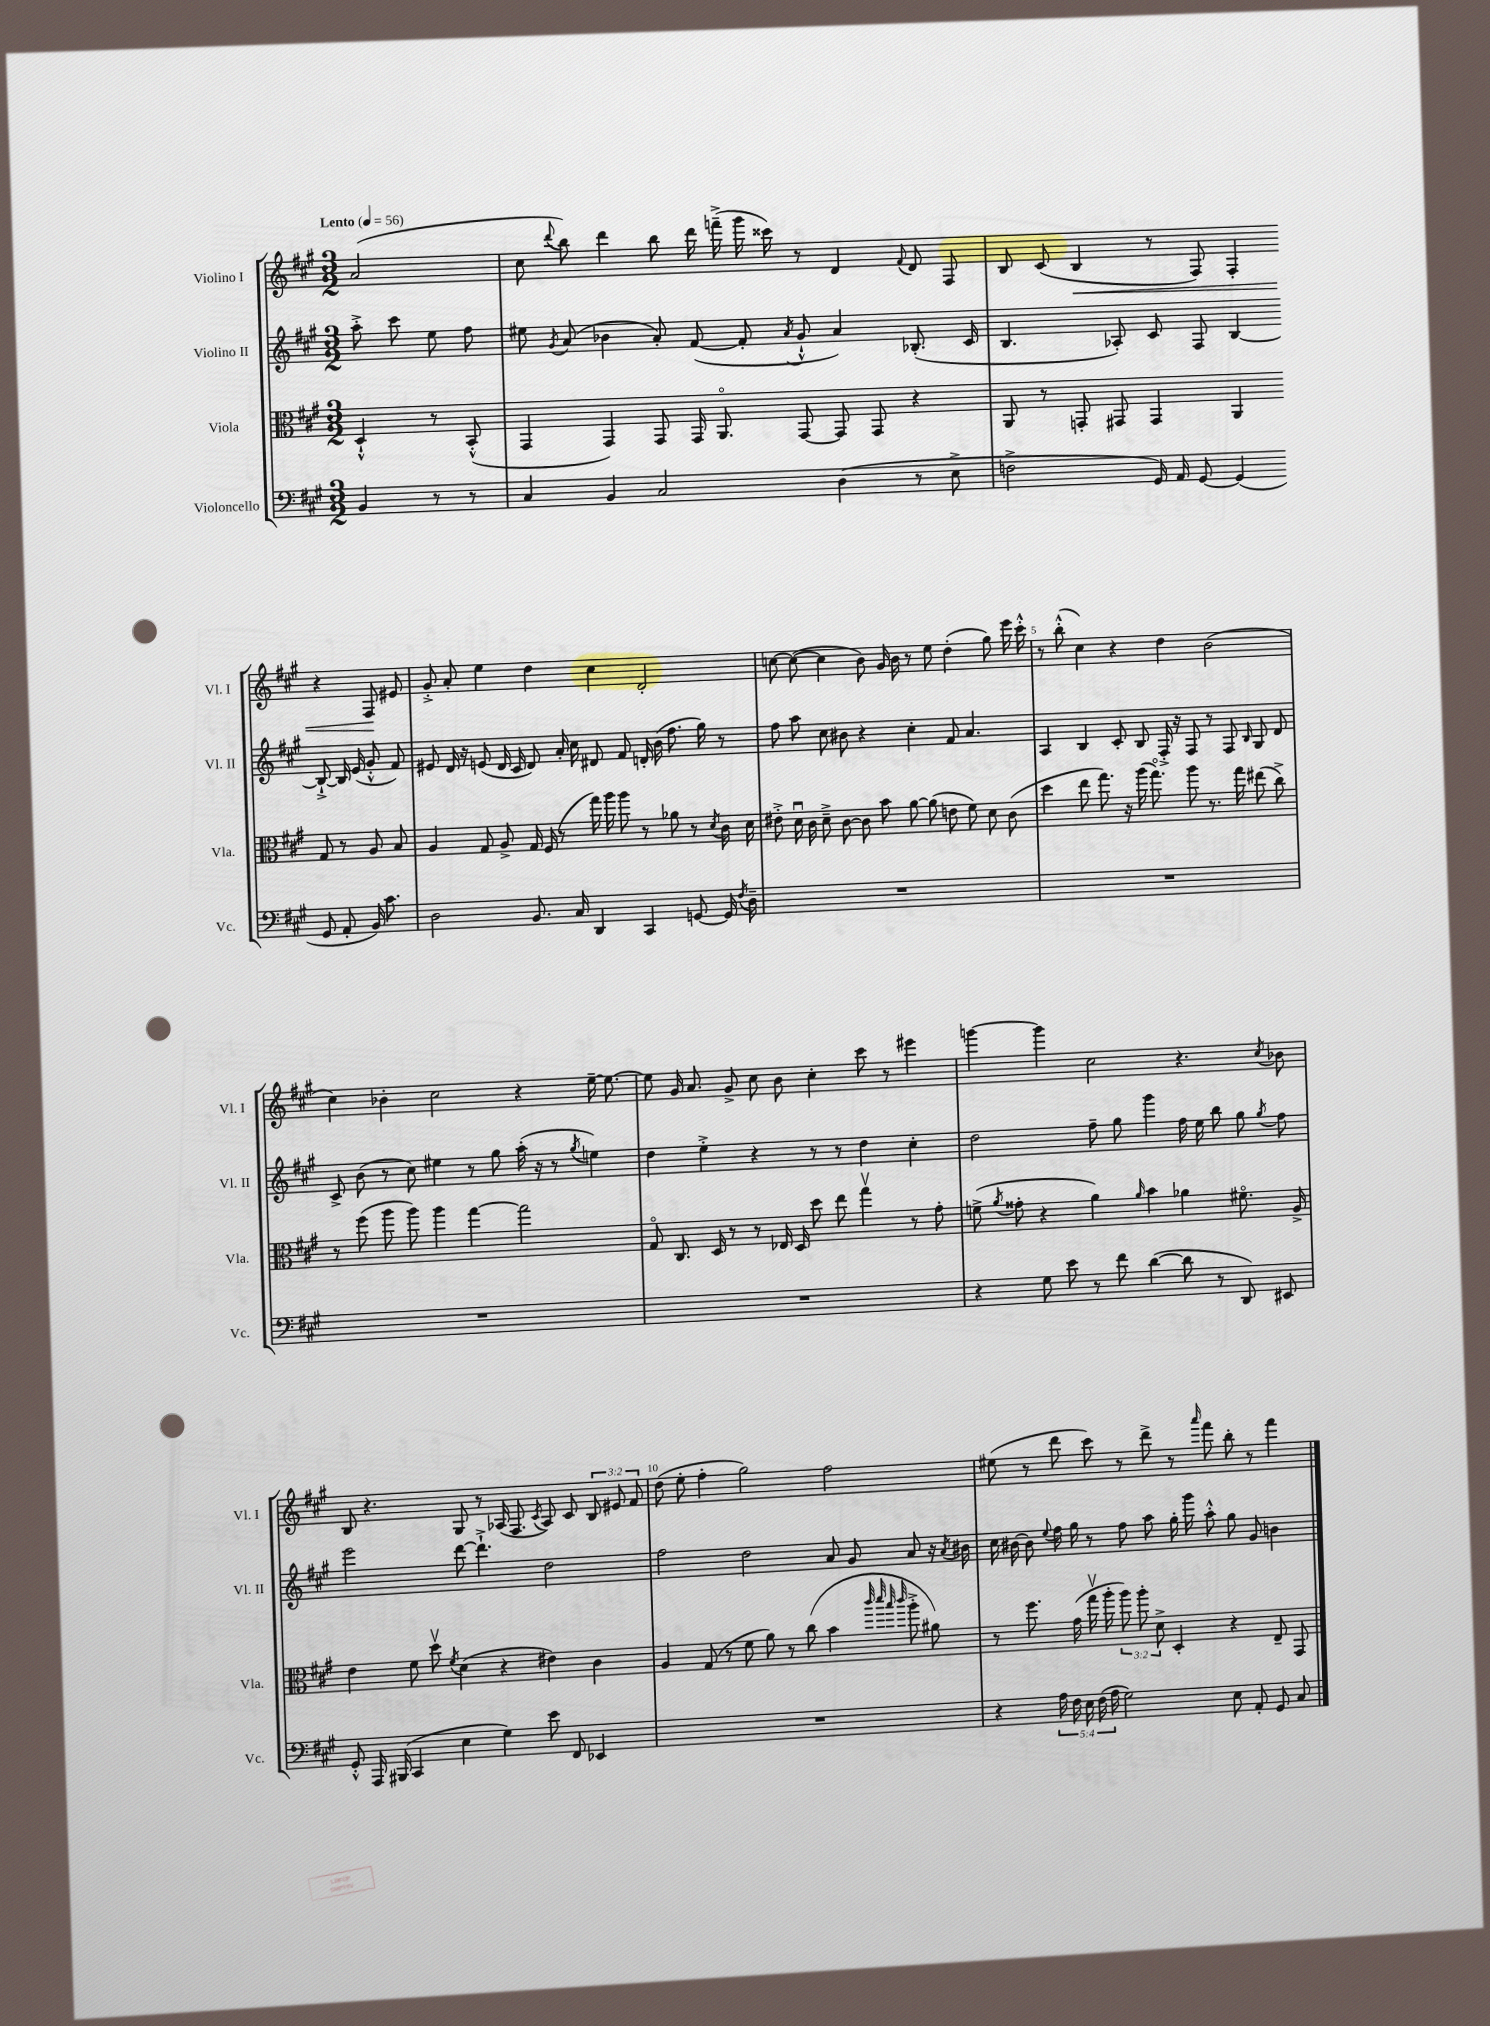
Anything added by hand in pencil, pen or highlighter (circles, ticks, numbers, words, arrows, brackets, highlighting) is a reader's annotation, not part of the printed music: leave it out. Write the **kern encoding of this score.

**kern	**kern	**kern	**kern	**dynam
*part4	*part3	*part2	*part1	*part1
*staff4	*staff3	*staff2	*staff1	*staff1
*I"Violoncello	*I"Viola	*I"Violino II	*I"Violino I	*
*I'Vc.	*I'Vla.	*I'Vl. II	*I'Vl. I	*
*clefF4	*clefC3	*clefG2	*clefG2	*
*k[f#c#g#]	*k[f#c#g#]	*k[f#c#g#]	*k[f#c#g#]	*
*M3/2	*M3/2	*M3/2	*M3/2	*
*MM56	*MM56	*MM56	*MM56	*
=	=	=	=	=
!	!	!	!LO:TX:a:B:t=Lento	!
4BB/	4D`^^/	8aa'^\	(2a/	.
.	.	8ccc#\	.	.
8r	8r	8ee\	.	.
8r	(8BB'^^/	8ff#\	.	.
=1	=1	=1	=1	=1
4C#/	4GG#/	8ee#X\	8cc#\	.
.	.	8qg#/	8qqddd/	.
.	.	(8a/	8bb\)	.
4BB/	4GG#/)	4b-X\	4ddd\	.
2C#/	8GG#/	8a'/)	8bb\	.
.	16GG#/	([8f#/	16ddd\	.
.	8.AA/	.	(16fffn~^\	.
.	.	8f#'/]	16ggg#\	.
.	.	.	16ccc##X\)	.
.	.	8qa/	.	.
.	[8GG#/	8g#`^^/	8r	.
(4D\	8GG#/]	4a/)	4d/	.
.	8GG#/	.	.	.
.	.	.	8qqf#/	.
8r	4r	(8.B-X'/	8d/	.
8E^\	.	.	8F#/	.
.	.	16c#/	.	.
=2	=2	=2	=2	=2
2Fn^\	8AA/	4.B/	8B/	.
.	8r	.	(8c#/	.
!	!	!	!	!LO:HP:b
.	8GGn'/	.	4B/	<
.	8GG#X/	8A-X'/)	.	.
16GG#/)	4GG#/	8c#/	8r	.
16AA/	.	.	.	.
[8GG#/	.	8F#/	8F#/)	.
(4GG#/]	4AA/	[4B/	4F#'/	.
8GG#/	8G#/	8B`^/_	4r	.
8AA'/	8r	16B/]	.	.
.	.	(16e/	.	.
16BB/)	8A/	8g#'^^/	8F#/	.
8.c#\	.	.	.	.
.	8B/	8f#/)	8e#X/	[
!!LO:LB:g=z
=3	=3	=3	=3	=3
2D\	4A/	8e#X/	8g#'^/	.
.	.	16d/	8a'/	.
.	.	16r	.	.
.	8G#/	(8en/	4ee\	.
.	8A^/	16d/	.	.
.	.	16c#/	.	.
8.BB/	16G#/	8d/)	4dd\	.
.	(16F#/	.	.	.
.	8r	16a'/	.	.
16C#/	.	16cc#\	.	.
4DD/	16gg#\)	8d#X/	4cc#\	.
.	16aa\	.	.	.
.	8aa\	8f#/	.	.
4CC#/	8r	16dn'/	2d'/	.
.	.	(16b\	.	.
.	8a-X\	8.ff#\	.	.
[8GGn/	8r	.	.	.
.	.	16gg#\)	.	.
.	8qd/	.	.	.
16GG/]	16c#\	8r	.	.
8qF#/	.	.	.	.
16D~\	16d\	.	.	.
=4	=4	=4	=4	=4
1.r	8e#X'^\	8ff#\	[8ccn\	.
.	16du\	8aa\	(8cc\_	.
.	16c#\	.	.	.
.	8d~^\	8cc#\	4cc\]	.
.	[8c#\	8b#X\	.	.
.	8c#\]	4r	8b\)	.
.	8b\	.	16g#/	.
.	.	.	16b\	.
.	[8a\	4cc#'\	8r	.
.	(8a\]	.	8ee\	.
.	8en\	8f#/	(4dd'\	.
.	8f#\)	4.a/	.	.
.	8d\	.	8gg#\)	.
.	(8c#\	.	16eee\	.
.	.	.	16ccc#'^^\	.
=5	=5	=5	=5	=5
1.r	4dd\	4A/	8r	.
.	.	.	(8bb'^^\	.
.	8ee\	4B/	4cc#\)	.
.	8.gg#\)	.	.	.
.	.	8c#'/	4r	.
.	16r	.	.	.
.	(16aa\	8B/	.	.
.	8.gg#\)	.	.	.
.	.	16F#'^/	4dd\	.
.	.	16r	.	.
.	8aa\	8F#/	.	.
.	8.r	8r	(2b\	.
.	.	8F#/	.	.
.	16gg#\	.	.	.
.	.	16qqB/	.	.
.	(8ee#X\	8G#/	.	.
.	8cc#^\)	8d/	.	.
!!LO:LB:g=z
=6	=6	=6	=6	=6
1.r	8r	8c#^/	4cc#\)	.
.	(8ff#\	(8b\	.	.
.	8aa\	8r	4b-X'\	.
.	8aa\)	8cc#\)	.	.
.	4aa\	4ee#X\	2cc#\	.
.	[4gg#\	8r	.	.
.	.	8gg#\	.	.
.	2gg#\]	(16aa'\	4r	.
.	.	16r	.	.
.	.	8r	.	.
.	.	8qgg#/	.	.
.	.	4een\)	[16ee~\	.
.	.	.	8.ee\_	.
=7	=7	=7	=7	=7
1.r	8G#/	4dd\	8ee\]	.
.	8.C#/	.	16g#/	.
.	.	.	8.a/	.
.	.	4ee'^\	.	.
.	16D/	.	.	.
.	8r	.	8g#^/	.
.	8r	4r	8cc#\	.
.	16E-X/	.	8b\	.
.	16D/	.	.	.
.	8dd\	8r	4cc#'\	.
.	8ee\	8r	.	.
.	4gg#v\	4dd\	8ccc#\	.
.	.	.	8r	.
.	8r	4cc#'\	4eee#X\	.
.	8g#'\	.	.	.
=8	=8	=8	=8	=8
4r	(8fn^\	2dd\	[4gggn\	.
.	8qa/	.	.	.
.	8g##X'\	.	.	.
8G#\	4r	.	4ggg\]	.
8e\	.	.	.	.
8r	4a\)	8ff#~\	2cc#\	.
8f#\	.	8gg#\	.	.
.	16qqa/	.	.	.
([4d\	4b\	4ggg#\	.	.
8d\]	4a-X\	16ff#\	4.r	.
.	.	16ee\	.	.
8r	.	8bb\	.	.
8DD/)	8.f#X\	8gg#\	.	.
.	.	8qgg#/	8qcc#/	.
8EE#X/	.	8ff#\	8b-X\	.
.	16A^/	.	.	.
!!LO:LB:g=z
=9	=9	=9	=9	=9
8GG#'^^/	4e\	2eee\	8B/	.
16AAA/	.	.	4.r	.
(16BBB#X/	.	.	.	.
4CC#/	8f#\	.	.	.
.	8ddv\	.	.	.
.	8qf#/	.	.	.
4E\	(4d\	[8ddd\	8G#/	.
.	.	4.ddd`^\]	8r	.
4G#\)	4r	.	(16A-X/	.
.	.	.	8.F#/	.
.	.	.	8qc#/	.
8e\	4e#X\)	2dd\	8A-/)	.
8FF#/	.	.	8c#/	.
4EE-X/	4c#\	.	12B/	.
.	.	.	12e#X/	.
.	.	.	12f#/	.
=10	=10	=10	=10	=10
1.r	4A/	2ff#\	(8dd\	.
.	.	.	8ee'\	.
.	(8G#/	.	4ff#'\	.
.	8r	.	.	.
.	8f#\	2dd\	2gg#\)	.
.	8a\)	.	.	.
.	8r	.	.	.
.	(8cc#\	.	.	.
.	4b\	8a/	2ff#\	.
.	.	8g#/	.	.
.	32qqccc#/	.	.	.
.	32qqddd/	.	.	.
.	32qqbb/	.	.	.
.	32qqccc#/	.	.	.
.	8aa'^\	8a/	.	.
.	8a#X\)	16r	.	.
.	.	8qa/	.	.
.	.	16b#X\	.	.
=11	=11	=11	=11	=11
4r	8r	16cc#\	(8ee#X\	.
.	.	[16b#X\	.	.
.	8.ff#\	8b#\]	8r	.
.	.	8qqee/	.	.
20A\	.	16ff#\	8ddd\	.
20F#\	.	.	.	.
.	(16g#\	16gg#\	.	.
20E\	.	.	.	.
.	16gg#v\	8r	8ccc#\)	.
(20F#\	.	.	.	.
.	16aa'\	.	.	.
20A\	.	.	.	.
2G#\)	12aa\)	8ff#\	8r	.
.	12aa'\	.	.	.
.	.	8aa\	8ddd^\	.
.	12d^\	.	.	.
.	4D'/	16gg#'\	8r	.
.	.	16ggg#\	.	.
.	.	.	16qqaaa/	.
.	.	8aa'^^\	8fff#\	.
8E\	4r	8gg#\	8bb'\	.
8AA'/	.	8g#/	8r	.
8GG#/	8E~/	4bn\	4fff#\	.
8C#/	8GG#/	.	.	.
==	==	==	==	==
*-	*-	*-	*-	*-
